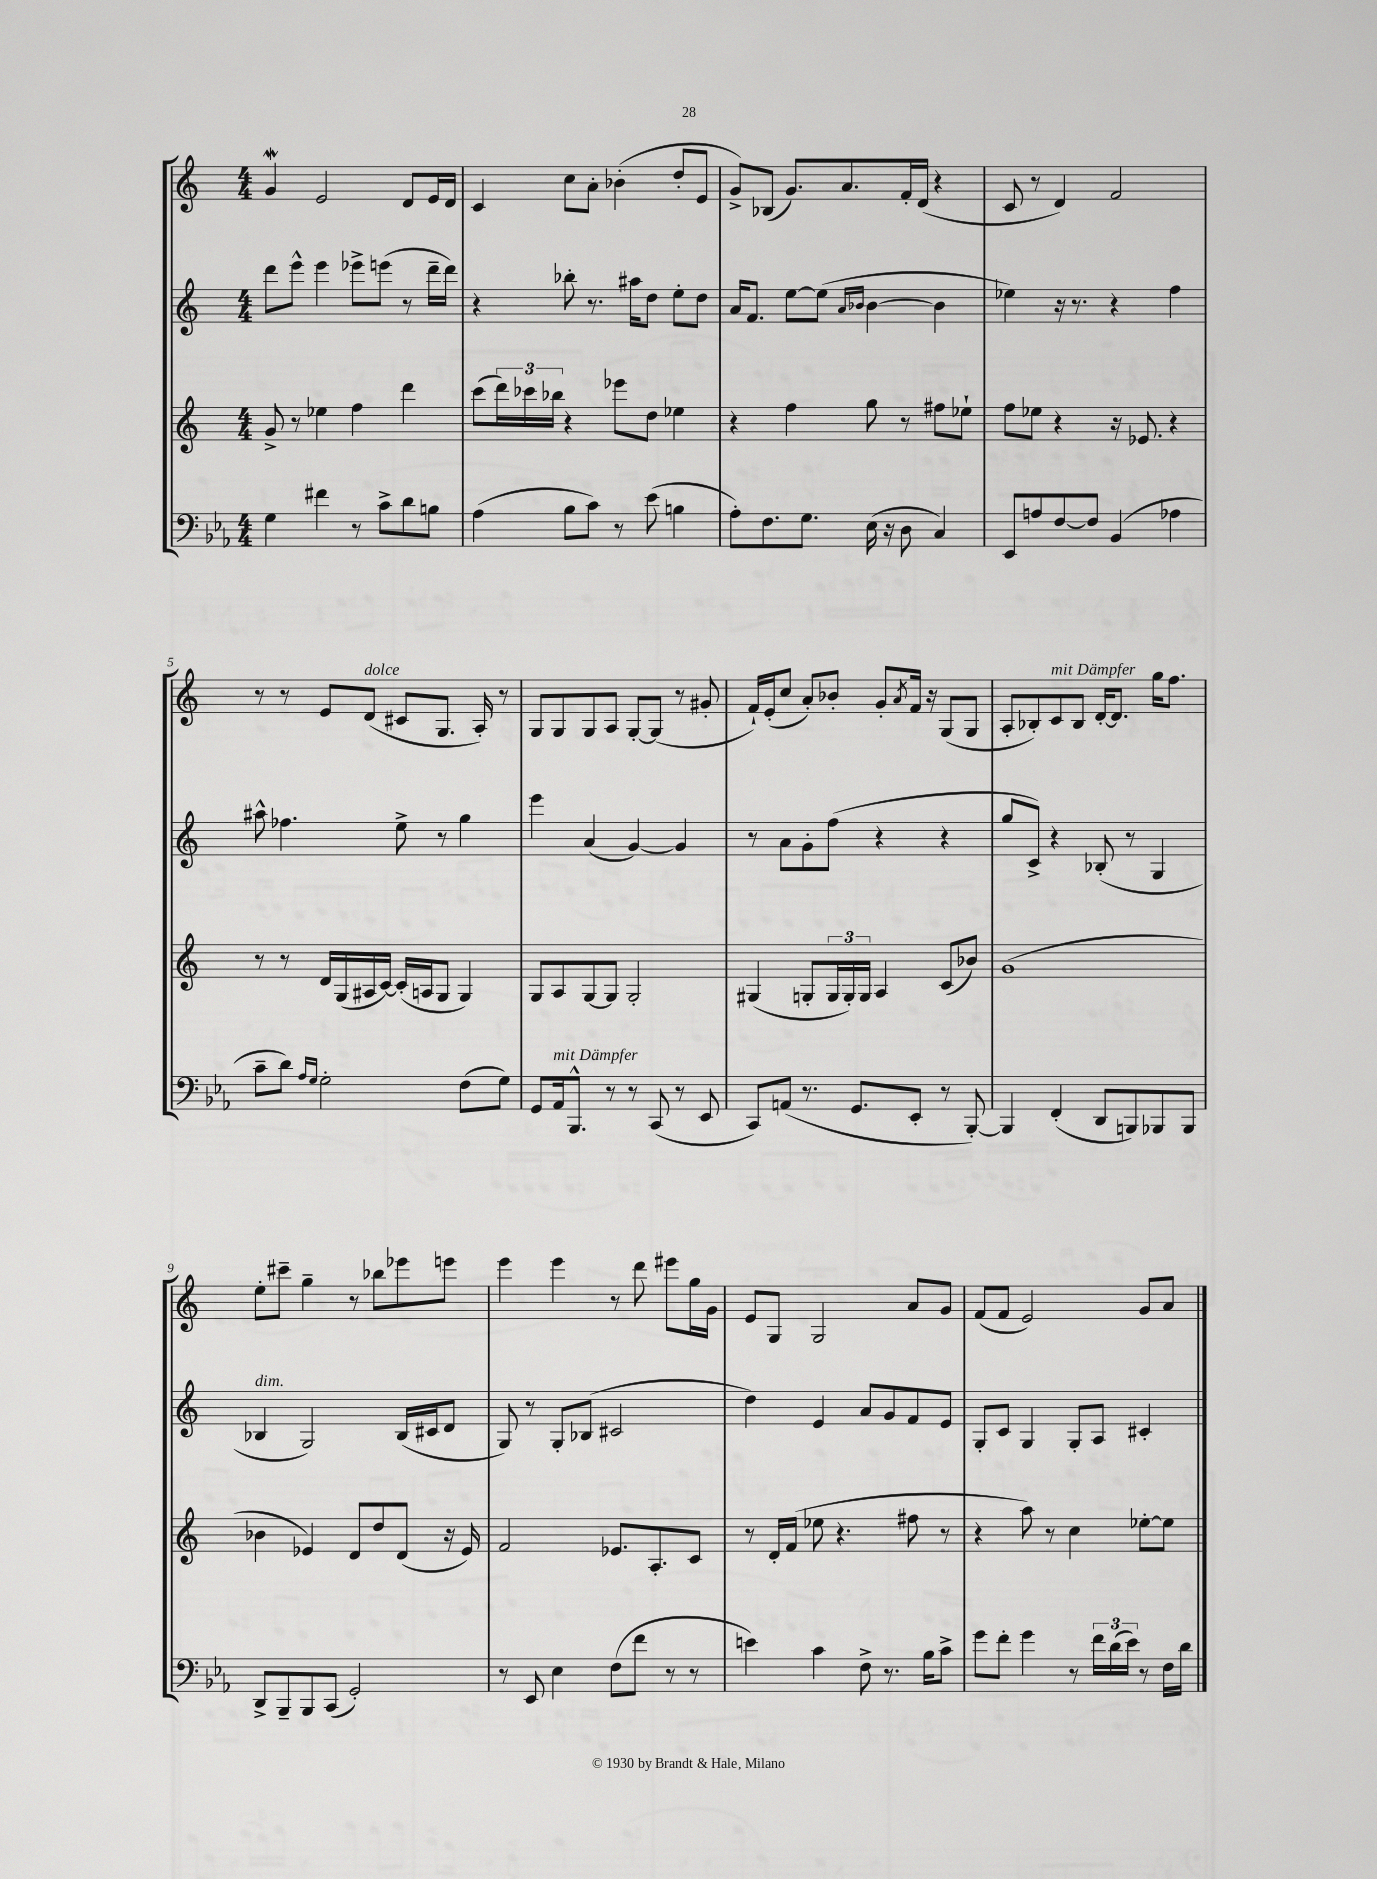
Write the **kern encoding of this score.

**kern	**kern	**kern	**kern
*part4	*part3	*part2	*part1
*staff4	*staff3	*staff2	*staff1
*clefF4	*clefG2	*clefG2	*clefG2
*k[b-e-a-]	*k[]	*k[]	*k[]
*M4/4	*M4/4	*M4/4	*M4/4
=1	=1	=1	=1
4G\	8g^/	8ddd\L	4gW/
.	8r	8eee^^\J	.
4f#X\	4ee-X\	4eee\	2e/
8r	4ff\	8eee-X^\L	.
8c^\L	.	(8eeen\J	.
8d\	4ddd\	8r	8d/L
8Bn\J	.	16ddd~\LL	16e/L
.	.	16ddd\JJ)	16d/JJ
=2	=2	=2	=2
(4A-\	(8ccc\L	4r	4c/
.	24ddd\L)	.	.
.	24ccc-X\	.	.
.	24bb-X\JJ	.	.
8B-\L	4r	8bb-X'\	8cc\L
8c\J)	.	8.r	8a'\J
8r	8eee-X\L	.	(4b-X'\
.	.	16aa#X\KL	.
(8e-\	8dd\J	8dd\J	.
4Bn\	4ee-X\	8ee'\L	8dd'/L
.	.	8dd\J	8e/J
=3	=3	=3	=3
8A-'\L)	4r	16a/KL	8g^/L)
.	.	8.f/J	.
8.F\	.	.	(8B-X/J
.	4ff\	[8ee\L	8.g/L)
8.G\J	.	.	.
.	.	(8ee\J]	.
.	.	.	8.a/
.	.	16qqa/LL	.
.	.	16qqb-X/JJ	.
(16E-\	8gg\	[4b-\	.
16r	.	.	.
8D\	8r	.	16f'/L
.	.	.	(16d/JJ
4C/)	8ff#X\L	4b-\]	4r
.	8ee-X`\J	.	.
=4	=4	=4	=4
8EE-/L	8ff\L	4ee-X\)	8c/
8An/	8ee-X\J	.	8r
[8F/	4r	16r	4d/)
.	.	8.r	.
8F/J]	.	.	.
(4BB-/	16r	4r	2f/
.	8.e-X/	.	.
4A-X\	4r	4ff\	.
!!LO:LB:g=z
=5	=5	=5	=5
8c~\L	8r	8aa#X^^\	8r
8d\J)	8r	4.ff-X\	8r
16qqA-/LL	.	.	.
16qqG/JJ	.	.	.
2G'\	16d/LL	.	8e/L
.	(16G/	.	.
!	!	!	!LO:TX:a:i:t=dolce
.	16A#X/	.	(8d/J
.	[16c/JJ)	.	.
.	(16c'/LL]	8ee^\	8c#X/L
.	16An/J	.	.
.	8G/J	8r	8.G/J
(8F\L	4G/)	4gg\	.
.	.	.	16A'/)
8G\J)	.	.	8r
=6	=6	=6	=6
8GG/L	8G/L	4eee\	8G/L
!LO:TX:a:i:t=mit Dämpfer	!	!	!
16AA-/k	8A/	.	8G/
8.BBB-^^/J	.	.	.
.	[8G/	(4a/	8G/
8r	8G/J]	.	8A/J
8r	2G'/	[4g/)	[8G'/L
(8CC/	.	.	(8G/J]
8r	.	4g/]	8r
8EE-/	.	.	8g#X'/
=7	=7	=7	=7
8CC/L)	(4G#X/	8r	16f`/LL)
.	.	.	(16e'/J
(8AAn/J	.	8a\L	8cc/J
8.r	8Gn'/L	8g'\	8a'/L)
.	24G/L	(8ff\J	8b-X'/J
.	24G'/)	.	.
8.GG/L	.	.	.
.	24G/JJ	.	.
.	4A/	4r	8g'/L
.	.	.	8qa/
8EE-'/J	.	.	16f/Jk
.	.	.	16r
8r	(8c/L	4r	(8G/L
[8BBB-'/)	8b-X/J)	.	8G/J
=8	=8	=8	=8
4BBB-/]	(1g	8gg/L	8A'/L
.	.	8c^/J)	8B-X'/)
!	!	!	!LO:TX:a:i:t=mit Dämpfer
(4FF'/	.	4r	8c/
.	.	.	8B-/J
8DD/L	.	(8B-X'/	[16d'/KL
.	.	.	8.d/J]
8BBBn/)	.	8r	.
8BBB-X/	.	4G/	16gg\KL
.	.	.	8.ff\J
8BBB-/J	.	.	.
!!LO:LB:g=z
=9	=9	=9	=9
!	!	!LO:TX:a:i:t=dim.	!
8DD^/L	4b-X\	4B-X/	8ee'\L
8BBB-~/	.	.	8ccc#X~\J
8BBB-/	4e-X/)	2G/)	4gg~\
(8CC/J	.	.	.
2GG'/)	8d/L	.	8r
.	8dd/	.	8bb-X\L
.	(8d/J	(16B-/LL	8eee-X\
.	.	16c#X/J	.
.	16r	8d/J	8eeen\J
.	16e-/)	.	.
=10	=10	=10	=10
8r	2f/	8G/)	4eee\
8EE-/	.	8r	.
4E-\	.	8G'/L	4eee\
.	.	(8B-X/J	.
(8F\L	8.e-X/L	2c#X/	8r
8f\J	.	.	8ddd\
.	8.A'/	.	.
8r	.	.	8eee#X\L
8r	8c/J	.	16gg\L
.	.	.	16g\JJ
=11	=11	=11	=11
4en\)	8r	4dd\)	8e/L
.	16d'/LL	.	8G/J
.	(16f/JJ	.	.
4c\	8ee-X\	4e/	2G/
.	4.r	.	.
8F^\	.	8a/L	.
8.r	.	8g/	.
.	8ff#X\	8f/	8a/L
16B-\KL	.	.	.
8c^\J	8r	8e/J	8g/J
=12	=12	=12	=12
8g\L	4r	8G'/L	(8f/L
8f'\J	.	8c/J	8f/J
4g\	8aa\)	4G/	2e/)
.	8r	.	.
8r	4cc\	8G'/L	.
24f\LL	.	8A/J	.
(24d\	.	.	.
24e-\JJ)	.	.	.
8r	[8ee-X'\L	4c#X'/	8g/L
16F\LL	8ee-\J]	.	8a/J
16d\JJ	.	.	.
==	==	==	==
*-	*-	*-	*-
